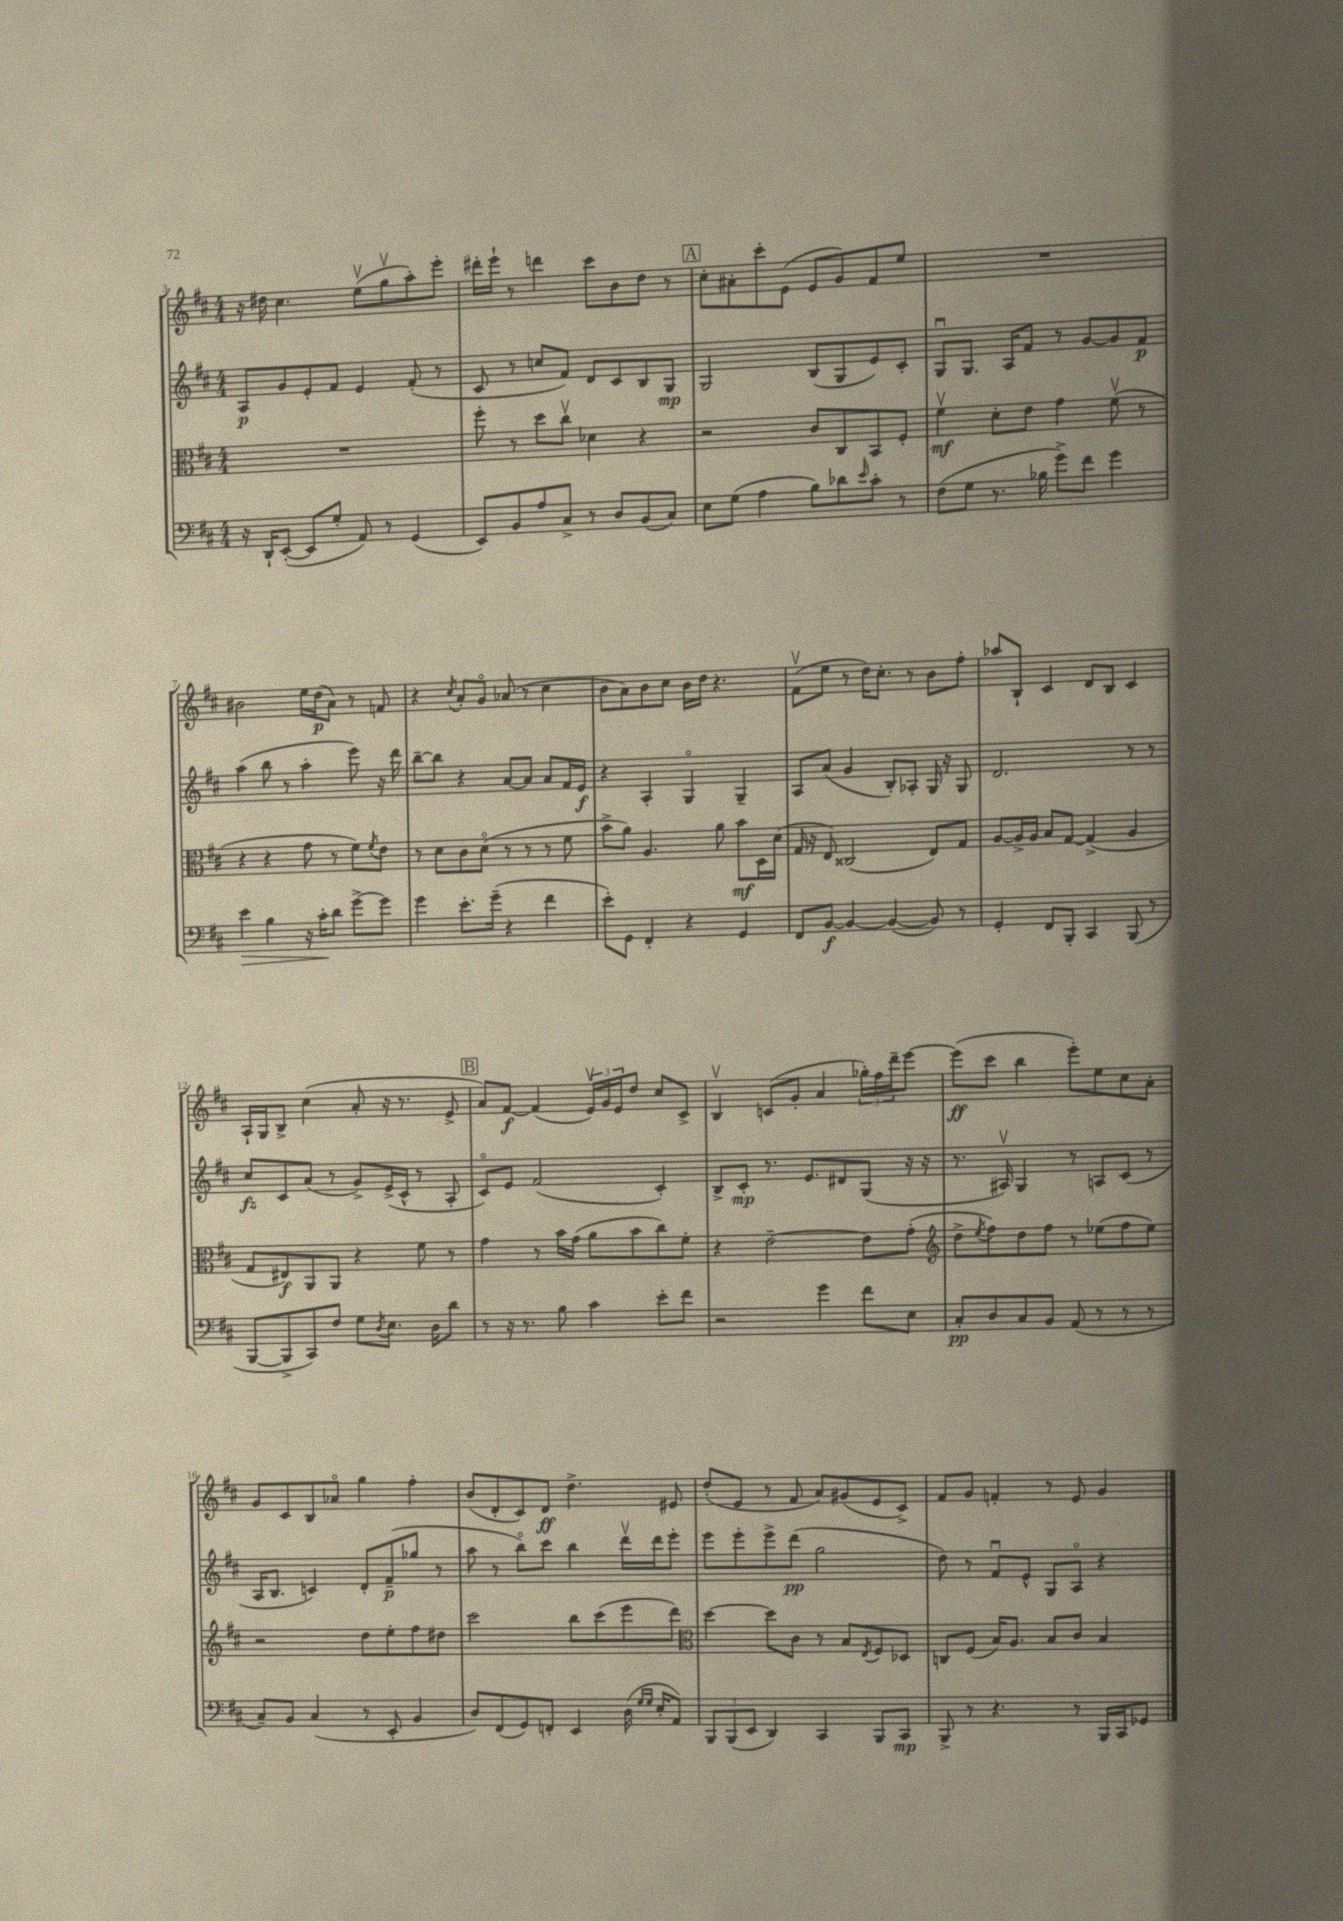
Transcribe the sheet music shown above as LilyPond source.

<<
\new StaffGroup <<
\new Staff = "s0" {
    \clef treble \key d \major \numericTimeSignature \time 4/4
    r16 dis''16 cis''4. e''8\upbow( g''8\upbow a''8-.) e'''8-. |
    dis'''16-. e'''16-! r8 d'''4 cis'''8 b'8 d''8 r8 |
    \mark \markup { \box "A" } cis''8-. ais'8-. cis'''8-. e'8( e'8 g'8) fis'8 e''8 |
    R1 |
    bis'2 e''16 d''16\p( a'8) r8 f'8 |
    r4 \acciaccatura { cis''8 } a'8-. g'8\flageolet aes'8( r8 cis''4 |
    b'8 a'8) b'8 cis''8 b'16 d''16 r4. |
    fis'8\upbow( e''8 r8 d''16) cis''8.-. r8 b'8 fis''8-. |
    aes''8 b8-! cis'4 d'8 b8 cis'4 |
    a16-! g16 b8-> cis''4( a'8-. r16 r8. e'8-> |
    \mark \markup { \box "B" } a'8) fis'8~\f fis'4( \tuplet 3/2 { e'16\upbow) g'16 e'16 } d''8 cis''8 cis'8-> |
    b4\upbow c'8( g'8-. a'4 \tuplet 3/2 { ges''16-.) fis''16 d'''16-- } e'''8~ |
    e'''8\ff( cis'''8 b''4 e'''8-.) e''8 cis''8 a'8-. |
    g'8 cis'8 b8 aes'8\flageolet g''4 fis''4-. |
    b'8( d'8-. cis'8) d'8\ff d''4.-> eis'8 |
    d''8-.( e'8 r8 fis'8 a'8) gis'8( e'8 cis'8->) |
    fis'8 g'8 f'4-. r8 e'8 g'4 \bar "|." |
}
\new Staff = "s1" {
    \clef treble \key d \major \numericTimeSignature \time 4/4
    a8\p g'8 e'8-. fis'8 e'4 fis'8-.( r8 |
    cis'8 r8 c''8 fis'8) d'8 cis'8 b8 g8\mp |
    \mark \markup { \box "A" } g2 b8( g8 e'8) cis'8-. |
    g8\downbow g8. a16 fis'8 r8 g'8~ g'8 fis'8\p |
    a''4( b''8 r8 a''4-. e'''8) r16 d'''16 |
    b''8~-- b''8 r4 a'8~ a'8 a'8 fis'16 e'16\f |
    r4 a4-. g4\flageolet g4-- |
    a8 a'8( g'4 b8-.) aes8-. g16 r16 g8 |
    d'2. r8 r8 |
    cis''8\fz cis'8 a'8( r8 g'8->) e'16->( cis'16-^ r8 a8-. |
    \mark \markup { \box "B" } cis'8\flageolet) e'8 fis'2( cis'4-.) |
    b8-> cis'8-.\mp r8. e'8. dis'8 g8( r16 r16 |
    r8. ais16\upbow) g4 r8 a8 cis'8( r8 |
    a16 b8. c'4) d'8-. fis'8--\p( ges''8 r8 |
    a''8 r8 b''8\flageolet) cis'''8 b''4 d'''16\upbow d'''16 e'''8-. |
    e'''8 e'''8-. e'''8-> d'''8\pp( g''2 |
    d''8) r8 fis'8\downbow e'8-^ g8 a8\flageolet r4 \bar "|." |
}
\new Staff = "s2" {
    \clef alto \key d \major \numericTimeSignature \time 4/4
    R1 |
    fis''8-. r8 d''8 cis''8\upbow des'4 r4 |
    \mark \markup { \box "A" } r2 cis'8 cis8 b,8 fis8-. |
    fis'4\upbow\mf d'8-. e'8 g'4 fis'8\upbow( r8 |
    r4 r4 g'8 r8 fis'8) \acciaccatura { fis'8 } e'8 |
    r8 d'8 cis'8 d'8\flageolet( r8 r8 r8 fis'8 |
    b'8-> a'8) a4. a'8 b'8\mf d16 d'16( |
    g16 r16 e8) cisis2( e8) g8 |
    a8~ a16-> a16 b8 g8~ g4->( a4 |
    g8 eis8\f) a,8 a,8 r4 fis'8 r8 |
    \mark \markup { \box "B" } g'4 r8 b'16 g'16( a'8 b'8 cis''8) fis'8-. |
    r4 e'2~-- e'8 g'8-.( |
    \clef treble d''8-> \acciaccatura { e''8 } fis''8) d''8 fis''8 r8 ees''8( fis''8 ees''8) |
    r2 d''8 e''8-. fis''8 dis''8 |
    cis'''2 b''8 cis'''8( e'''8 d'''8) |
    \clef alto d''4~ d''8 cis'8 r8 b8 \acciaccatura { e8 } fis8 des8 |
    c8 fis8( b16) a8. b8 cis'8 b4 \bar "|." |
}
\new Staff = "s3" {
    \clef bass \key d \major \numericTimeSignature \time 4/4
    r16 d,16-! e,8~-.( e,8 g8-. a,8) r8 g,4( |
    e,8) b,8 a8 cis8-> r8 d8 b,8( cis8) |
    \mark \markup { \box "A" } e8 g8( a4 b8) des'8 \grace { e'16 } cis'8-. r8 |
    fis8( g8 r8. bes16 g'8->) fis'8 g'4 |
    e'4\> b4 r16 cis'16-.\! d'8 g'8~-> g'8 |
    g'4 e'8.-. g'16--( r4 fis'4 |
    e'8-.) g,8 fis,4-. r4 g,4 |
    fis,8 b,8~\f b,4~ b,4~( b,8) r8 |
    g,4-. fis,8 b,,8-. cis,4 b,,8( r8 |
    b,,8~ b,,8-> cis,8) fis8 g8 \acciaccatura { d8 } e8. d16 d'8 |
    \mark \markup { \box "B" } r8 r16 r8. b8 cis'4 e'8-. fis'8 |
    r2 g'4 fis'8 e8 |
    cis8-.\pp d8 cis8 b,8 a,8( r8 r8 r8 |
    cis8--) b,8 cis4( r8 e,8-. b,4 |
    d8) fis,8( g,8) f,8-. e,4 d16( \grace { g16 g16 } e16-. a,8) |
    \tuplet 3/2 { b,,8 b,,8( e,8 } d,4) cis,4 b,,8 cis,8\mp |
    b,,8-> r8 r4. r8 b,,16 cis,16 ges,8 \bar "|." |
}
>>
>>
\layout { \context { \Score currentBarNumber = #3 } }
